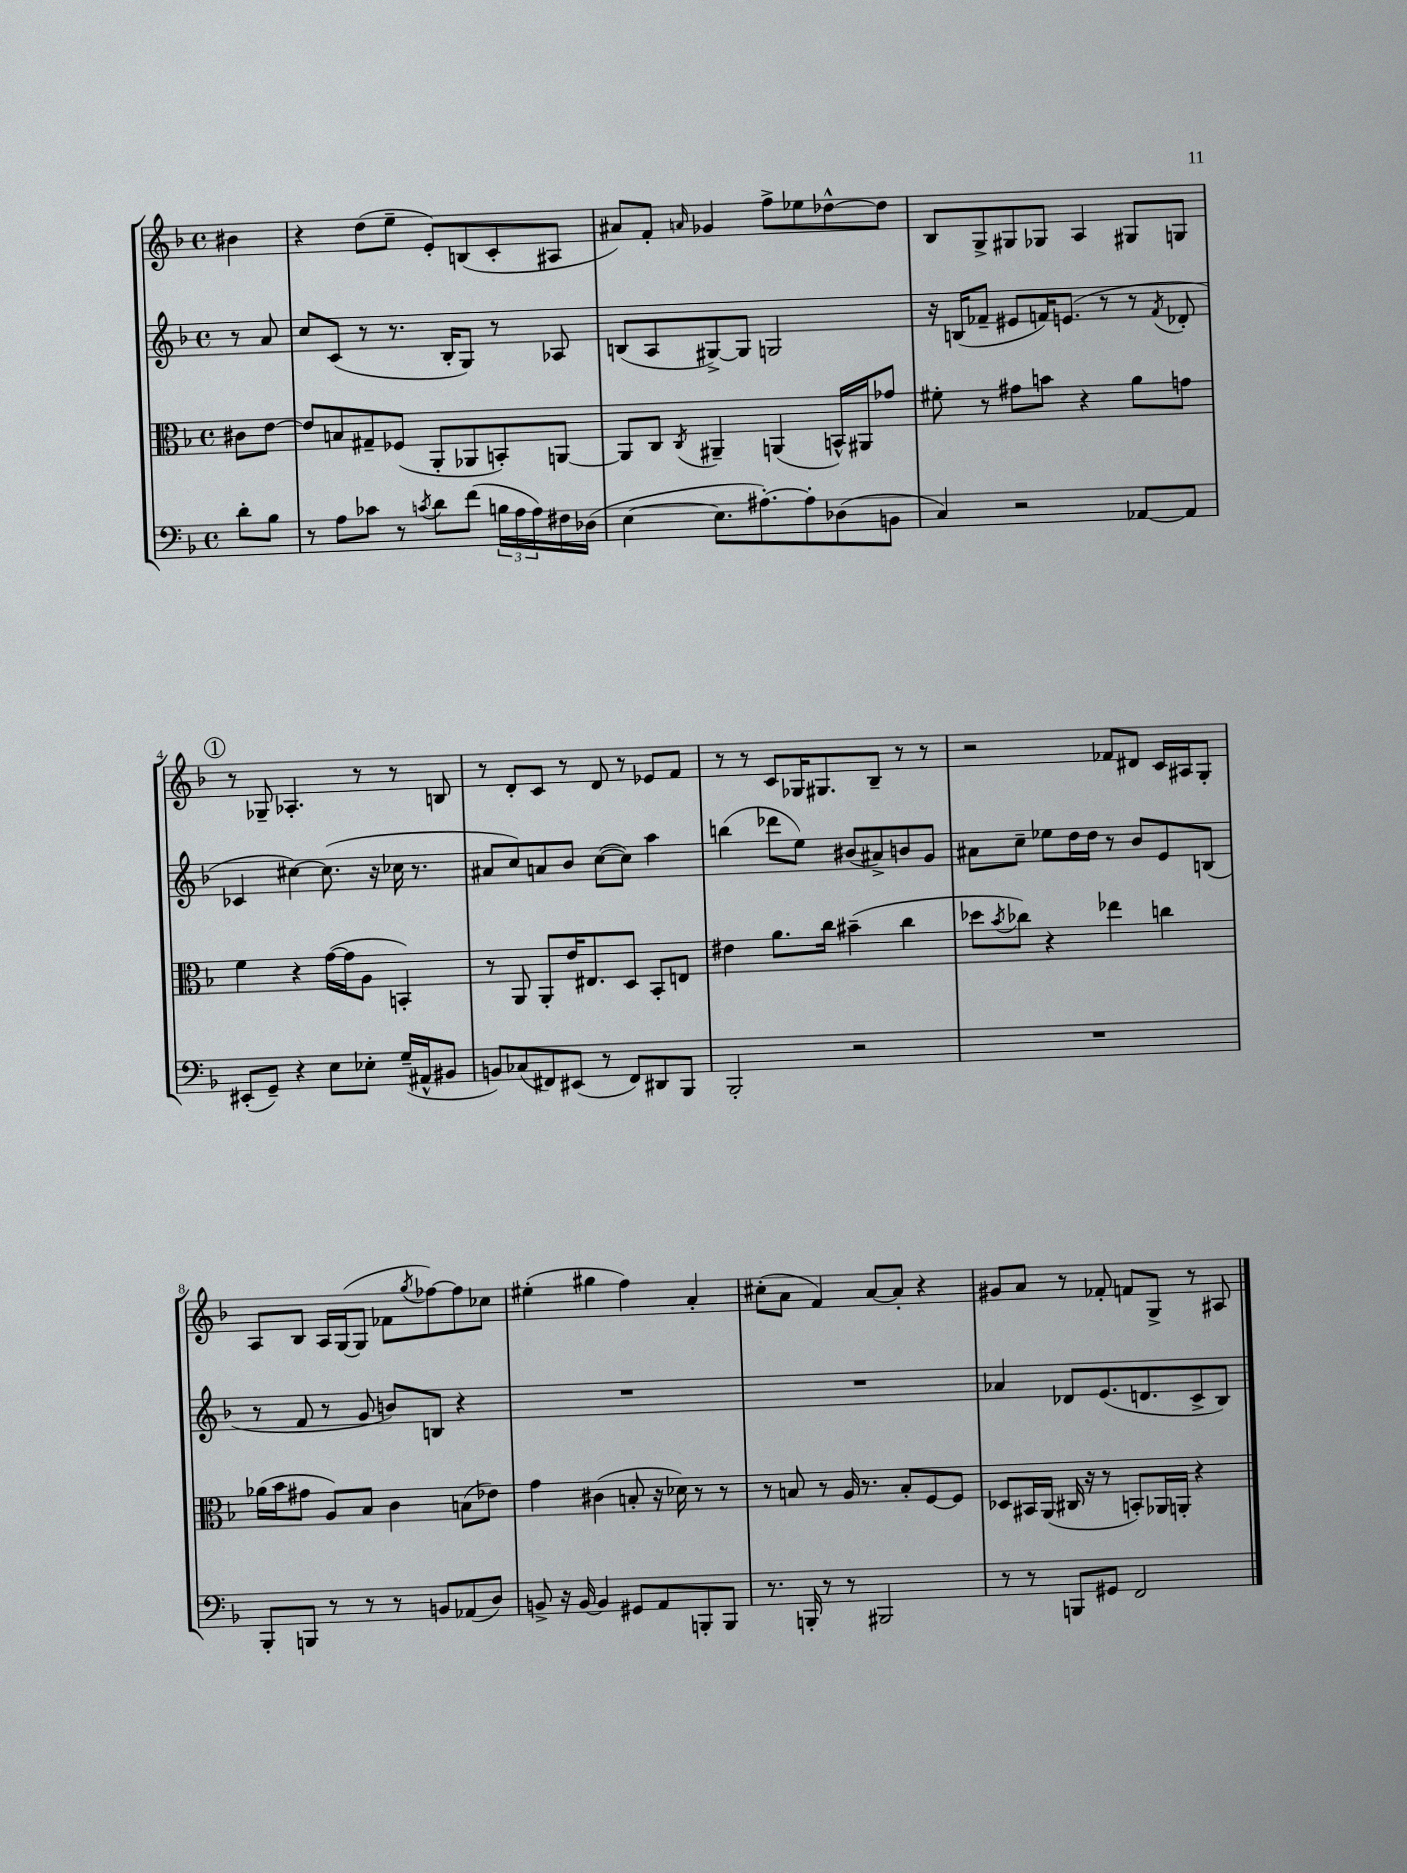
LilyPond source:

<<
\new StaffGroup <<
\new Staff = "s0" {
    \clef treble \key f \major \defaultTimeSignature \time 4/4 \partial 4
    bis'4 |
    r4 d''8( e''8-- e'8-.) b8( c'8-. ais8 |
    ais'8) f'8-. \grace { a'16 } ges'4 f''8-> ees''8 des''8~-^ des''8 |
    bes8 g8-> gis8 ges8 a4 gis8 g8 |
    \mark \markup { \circle "1" } r8 ges8-- aes4.-. r8 r8 b8 |
    r8 d'8-. c'8 r8 d'8 r8 ees'8 f'8 |
    r8 r8 c'8 ges16 gis8. bes8-- r8 r8 |
    r2 fes'8 dis'8 c'16 ais16 g8-. |
    a8 bes8 a16 g16~( g8 fes'8 \acciaccatura { g''8 } fes''8~) fes''8 ces''8 |
    eis''4-.( gis''4 f''4) a'4-. |
    cis''8-.( a'8 f'4) a'8~ a'8-. r4 |
    gis'8 a'8 r8 fes'8-. f'8 g8-> r8 ais8 \bar "|." |
}
\new Staff = "s1" {
    \clef treble \key f \major \defaultTimeSignature \time 4/4 \partial 4
    r8 a'8 |
    c''8 c'8( r8 r8. bes16-. g8) r8 aes8 |
    b8( a8 gis8~->) gis8 g2 |
    r16 b16( fes'8-- eis'8 f'16) e'8.( r8 r8 \acciaccatura { f'8 } des'8-. |
    \mark \markup { \circle "1" } ces'4 cis''4~) cis''8.( r16 ces''16 r8. |
    ais'8 c''8) a'8 bes'8 c''8~( c''8) a''4 |
    b''4( des'''8 e''8) bis'8( ais'8->) b'8 g'8 |
    ais'8 c''8-- ees''8 d''16 d''16 r8 bes'8 e'8 b8( |
    r8 f'8 r8 g'8 b'8) b8 r4 |
    R1 |
    R1 |
    aes'4 des'8 e'8.( d'8. c'8-> bes8) \bar "|." |
}
\new Staff = "s2" {
    \clef alto \key f \major \defaultTimeSignature \time 4/4 \partial 4
    cis'8 e'8~ |
    e'8 b8 gis8-- fes8( a,8-. aes,8 b,8-.) a,8~ |
    a,8 c8 \acciaccatura { c8 } ais,4-- a,4( b,16-^) ais,16 ges'8 |
    fis'8-. r8 gis'8 b'8 r4 a'8 g'8 |
    \mark \markup { \circle "1" } f'4 r4 g'16~( g'16 a8 b,4-.) |
    r8 a,8 a,8-. e'16 eis8. d8 bes,8-. e8 |
    eis'4 a'8. c''16 bis'4--( c''4 |
    des''8 \acciaccatura { bes'8 } ces''8) r4 ees''4 c''4 |
    aes'16( bes'16 gis'8 a8) bes8 c'4 b8( ees'8) |
    g'4 cis'4( b8-. r16 des'16) r8 r8 |
    r8 b8 r8 a16 r8. b8-. f8~ f8 |
    des8 bis,16 a,16( cis16 r16 r8 b,8-.) aes,16 a,16-. r4 \bar "|." |
}
\new Staff = "s3" {
    \clef bass \key f \major \defaultTimeSignature \time 4/4 \partial 4
    d'8-. bes8 |
    r8 a8 ces'8 r8 \acciaccatura { c'8 } d'8 f'8( \tuplet 3/2 { b16 a16 a16) } fis16 des16( |
    e4~ e8. ais8.~-.) ais8-. des8( b,8 |
    c4) r2 aes,8~ aes,8 |
    \mark \markup { \circle "1" } eis,8-.( g,8--) r4 e8 ees8-. g16--( ais,16-^ bis,8 |
    b,8) ces8( fis,8) eis,8( r8 fis,8) dis,8 bes,,8 |
    bes,,2-. r2 |
    R1 |
    bes,,8-. b,,8 r8 r8 r8 b,8 aes,8( d8) |
    b,8-> r16 b,16~ b,4 gis,8 a,8 b,,8-. b,,8 |
    r8. b,,16-. r8 r8 bis,,2 |
    r8 r8 b,,8 gis,8 f,2 \bar "|." |
}
>>
>>
